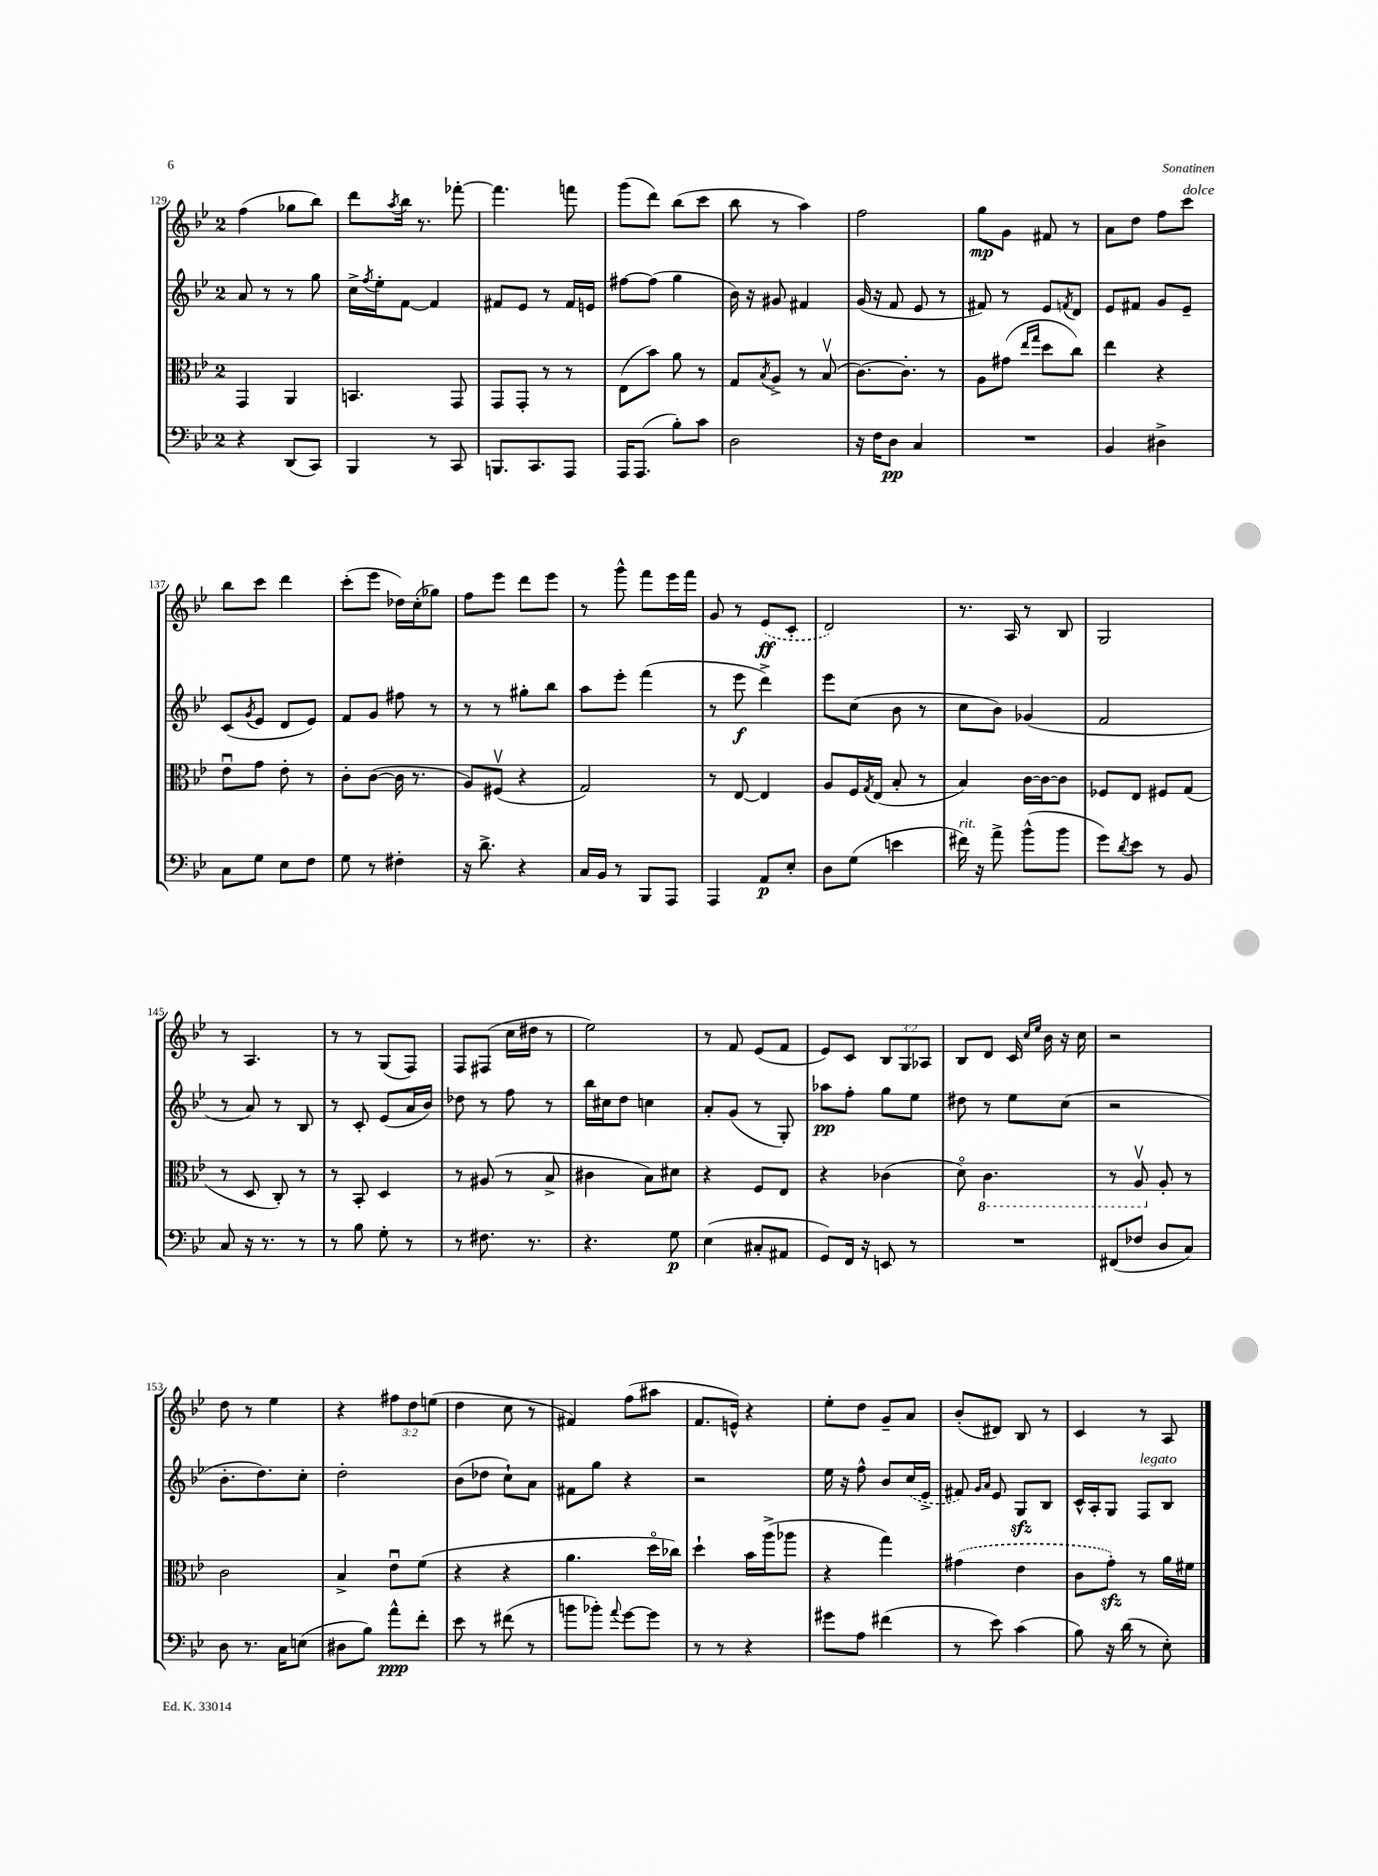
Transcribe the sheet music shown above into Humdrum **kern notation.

**kern	**dynam	**kern	**kern	**dynam	**kern	**dynam
*part4	*part4	*part3	*part2	*part2	*part1	*part1
*staff4	*staff4	*staff3	*staff2	*staff2	*staff1	*staff1
*clefF4	*	*clefC3	*clefG2	*	*clefG2	*
*k[b-e-]	*	*k[b-e-]	*k[b-e-]	*	*k[b-e-]	*
*M2/4	*	*M2/4	*M2/4	*	*M2/4	*
=129	=129	=129	=129	=129	=129	=129
4r	.	4GG/	8a/	.	(4ff\	.
.	.	.	8r	.	.	.
(8DD/L	.	4AA/	8r	.	8gg-X\L	.
8CC/J)	.	.	8gg\	.	8bb-\J)	.
=130	=130	=130	=130	=130	=130	=130
4BBB-/	.	4.BBn/	16cc^\LL	.	8ddd\L	.
.	.	.	8qff/	.	.	.
.	.	.	16ee-'\J	.	.	.
.	.	.	.	.	8qaa/	.
.	.	.	[8f\J	.	16bb-\Jk	.
.	.	.	.	.	8.r	.
8r	.	.	4f/]	.	.	.
8CC/	.	8GG/	.	.	[8fff-X'\	.
=131	=131	=131	=131	=131	=131	=131
8.BBBn/L	.	8GG/L	8f#X/L	.	4.fff-\]	.
.	.	8GG'/J	8e-/J	.	.	.
8.CC/	.	.	.	.	.	.
.	.	8r	8r	.	.	.
8AAA/J	.	8r	16f#/LL	.	8fffn\	.
.	.	.	16en/JJ	.	.	.
=132	=132	=132	=132	=132	=132	=132
16AAA/KL	.	(8E-\L	[8ff#X\L	.	(8ggg\L	.
(8.AAA/J	.	.	.	.	.	.
.	.	8b-\J)	(8ff#\J]	.	8ddd\J)	.
8B-'\L)	.	8a\	4gg\	.	(8bb-\L	.
8c\J	.	8r	.	.	8ccc\J	.
=133	=133	=133	=133	=133	=133	=133
2D\	.	8G/L	16b-\)	.	8bb-\	.
.	.	.	16r	.	.	.
.	.	8qB-/	.	.	.	.
.	.	8A^/J	8g#X/	.	8r	.
.	.	8r	4f#X/	.	4aa\)	.
.	.	(8B-v/	.	.	.	.
=134	=134	=134	=134	=134	=134	=134
16r	.	[8.c\L)	(16g/	.	2ff\	.
16F\KL	.	.	16r	.	.	.
8D\J	pp	.	8f/	.	.	.
.	.	8.c'\J]	.	.	.	.
4C/	.	.	8e-/	.	.	.
.	.	8r	8r	.	.	.
=135	=135	=135	=135	=135	=135	=135
2r	.	8A\L	8f#X/)	.	8gg\L	mp
.	.	(8g#X\J	8r	.	8g\J	.
.	.	16qqee-/LL	.	.	.	.
.	.	16qqgg/JJ	.	.	.	.
.	.	8dd\L	8e-/L	.	8f#X/	.
.	.	.	8qfn/	.	.	.
.	.	8cc\J)	8d/J	.	8r	.
=136	=136	=136	=136	=136	=136	=136
4BB-/	.	4ee-\	8e-/L	.	8a\L	.
.	.	.	8f#X/J	.	8dd\J	.
4D#X^\	.	4r	8g/L	.	8ff\L	.
!	!	!	!	!	!LO:TX:a:i:t=dolce	!
.	.	.	8e-~/J	.	8ccc\J	.
!!LO:LB:g=z
=137	=137	=137	=137	=137	=137	=137
8C\L	.	8e-u\L	(8c/L	.	8bb-\L	.
.	.	.	8qg/	.	.	.
8G\J	.	8g\J	8e-/J	.	8ccc\J	.
8E-\L	.	8e-'\	8d/L	.	4ddd\	.
8F\J	.	8r	8e-/J)	.	.	.
=138	=138	=138	=138	=138	=138	=138
8G\	.	8c'\L	8f/L	.	(8ccc'\L	.
8r	.	([8c\J	8g/J	.	8eee-\J	.
4F#X'\	.	16c\]	8ff#X\	.	16dd-X\LL)	.
.	.	8.r	.	.	(16cc'\J	.
.	.	.	8r	.	8gg-X\J)	.
=139	=139	=139	=139	=139	=139	=139
16r	.	8A/L)	8r	.	8ff\L	.
8.d^\	.	.	.	.	.	.
.	.	(8F#Xv/J	8r	.	8eee-\J	.
4r	.	4r	8gg#X'\L	.	8ddd\L	.
.	.	.	8bb-\J	.	8eee-\J	.
=140	=140	=140	=140	=140	=140	=140
16C/LL	.	2G/)	8aa\L	.	8r	.
16BB-/JJ	.	.	.	.	.	.
8r	.	.	8eee-'\J	.	8ggg^^\	.
8BBB-/L	.	.	(4fff\	.	8fff\L	.
8AAA/J	.	.	.	.	16eee-\L	.
.	.	.	.	.	16fff\JJ	.
=141	=141	=141	=141	=141	=141	=141
4AAA/	.	8r	8r	.	8g/	.
.	.	[8E-/	8eee-\	f	8r	.
8AA/L	p	4E-/]	4ddd^\)	.	(8e-/L	ff
8E-'/J	.	.	.	.	8c'/J	.
=142	=142	=142	=142	=142	=142	=142
8D\L	.	8A/L	8eee-\L	.	2d/)	.
(8G\J	.	16F/L	(8cc\J	.	.	.
.	.	8qG/	.	.	.	.
.	.	(16E-/JJ	.	.	.	.
4en\	.	8B-'/	8b-\	.	.	.
.	.	8r	8r	.	.	.
=143	=143	=143	=143	=143	=143	=143
!LO:TX:a:i:t=rit.	!	!	!	!	!	!
16f#X\)	.	4B-/)	8cc\L	.	8.r	.
16r	.	.	.	.	.	.
8a^\	.	.	8b-\J)	.	.	.
.	.	.	.	.	16A/	.
(8b-^^\L	.	[16c\LL	(4g-X/	.	8r	.
.	.	16c\J_	.	.	.	.
8b-\J	.	8c\J]	.	.	8B-/	.
=144	=144	=144	=144	=144	=144	=144
8g\L)	.	8F-X/L	2f/	.	2G/	.
8qd/	.	.	.	.	.	.
8e-\J	.	8E-/J	.	.	.	.
8r	.	8F#X/L	.	.	.	.
8BB-/	.	(8G/J	.	.	.	.
!!LO:LB:g=z
=145	=145	=145	=145	=145	=145	=145
8C/	.	8r	8r	.	8r	.
16r	.	8D/	8a/)	.	4.A/	.
8.r	.	.	.	.	.	.
.	.	8C'/)	8r	.	.	.
8r	.	8r	8B-/	.	.	.
=146	=146	=146	=146	=146	=146	=146
8r	.	8r	8r	.	8r	.
8B-\	.	8BB-'/	8c'/	.	8r	.
8G'\	.	4D/	(8e-/L	.	(8G/L	.
8r	.	.	16a/L	.	8F/J)	.
.	.	.	16b-/JJ)	.	.	.
=147	=147	=147	=147	=147	=147	=147
8r	.	8r	8dd-X\	.	8F/L	.
8.F#X\	.	(8A#X/	8r	.	(8F#X/J	.
.	.	8r	8ff\	.	16cc\LL	.
8.r	.	.	.	.	16dd#X\JJ	.
.	.	8B-^/	8r	.	8r	.
=148	=148	=148	=148	=148	=148	=148
4.r	.	4c#X\	16bb-\LL	.	2ee-\)	.
.	.	.	16cc#X\J	.	.	.
.	.	.	8dd\J	.	.	.
.	.	8B-\L)	4ccn\	.	.	.
8G\	p	8d#X\J	.	.	.	.
=149	=149	=149	=149	=149	=149	=149
(4E-\	.	4r	8a'/L	.	8r	.
.	.	.	(8g/J	.	8f/	.
8C#X'/L	.	8F/L	8r	.	(8e-/L	.
8AA#X/J	.	8E-/J	8G'/)	.	8f/J	.
=150	=150	=150	=150	=150	=150	=150
8GG/L)	.	4r	8aa-X\L	pp	8e-/L)	.
16FF/Jk	.	.	8ff'\J	.	8c/J	.
16r	.	.	.	.	.	.
8EEn/	.	(4c-X\	8gg\L	.	12B-/L	.
.	.	.	.	.	12G/	.
8r	.	.	8ee-\J	.	.	.
.	.	.	.	.	12A-X/J	.
=151	=151	=151	=151	=151	=151	=151
2r	.	8d\)	8dd#X\	.	8B-/L	.
*	*	*8ba	*	*	*	*
.	.	4.C\	8r	.	8d/J	.
.	.	.	8ee-\L	.	16c/	.
.	.	.	.	.	16qqcc/LL	.
.	.	.	.	.	16qqee-/JJ	.
.	.	.	.	.	16b-\	.
.	.	.	(8cc\J	.	16r	.
.	.	.	.	.	16cc\	.
=152	=152	=152	=152	=152	=152	=152
(8FF#X/L	.	8r	2r	.	2r	.
8F-X/J	.	8AAv/	.	.	.	.
*	*	*X8ba	*	*	*	*
8D/L	.	8A'/	.	.	.	.
8C/J)	.	8r	.	.	.	.
!!LO:LB:g=z
=153	=153	=153	=153	=153	=153	=153
8D\	.	2c\	8.b-'\L	.	8dd\	.
8.r	.	.	.	.	8r	.
.	.	.	8.dd\)	.	.	.
.	.	.	.	.	4ee-\	.
16C\KL	.	.	.	.	.	.
(8En\J	.	.	8cc'\J	.	.	.
=154	=154	=154	=154	=154	=154	=154
8D#X\L	.	4B-^/	2dd'\	.	4r	.
8B-\J)	.	.	.	.	.	.
8a^^\L	ppp	8e-u\L	.	.	12ff#X\L	.
.	.	.	.	.	12dd\	.
8f'\J	.	(8f\J	.	.	.	.
.	.	.	.	.	(12een\J	.
=155	=155	=155	=155	=155	=155	=155
8e-\	.	4r	(8b-\L	.	4dd\	.
8r	.	.	8dd-X\J	.	.	.
(8f#X\	.	4r	8cc`\L)	.	8cc\	.
8r	.	.	8a\J	.	8r	.
=156	=156	=156	=156	=156	=156	=156
8bn\L	.	4.a\	8f#X\L	.	4f#X/)	.
8b-X'\J)	.	.	8gg\J	.	.	.
8qqa/	.	.	.	.	.	.
[8g\L	.	.	4r	.	(8ff\L	.
8g\J]	.	16dd\LL	.	.	8aa#X\J	.
.	.	16cc-X\JJ)	.	.	.	.
=157	=157	=157	=157	=157	=157	=157
8r	.	4dd`\	2r	.	8.f/L	.
8r	.	.	.	.	.	.
.	.	.	.	.	16en^^/Jk)	.
4r	.	16b-\LL	.	.	4r	.
.	.	(16aa^\J	.	.	.	.
.	.	8aa-X\J	.	.	.	.
=158	=158	=158	=158	=158	=158	=158
8g#X\L	.	4r	16ee-\	.	8ee-'\L	.
.	.	.	16r	.	.	.
8A\J	.	.	8ff^^\	.	8dd\J	.
(4f#X\	.	4gg\)	8b-/L	.	8g~/L	.
.	.	.	(16cc/L	.	8a/J	.
.	.	.	16e-^/JJ	.	.	.
=159	=159	=159	=159	=159	=159	=159
8r	.	(4g#X\	8f#X/)	.	(8b-'/L	.
.	.	.	16qqg/LL	.	.	.
.	.	.	16qqa/JJ	.	.	.
8e-\)	.	.	8e-/	.	8d#X/J)	.
(4c\	.	4e-\	8Gzz/L	.	8B-/	.
.	.	.	8B-/J	.	8r	.
=160	=160	=160	=160	=160	=160	=160
8B-\)	.	8c\L	16c^^/LL	.	4c/	.
.	.	.	16A'/J	.	.	.
16r	.	8gzz'\J)	8G/J	.	.	.
(16d\	.	.	.	.	.	.
!	!	!	!LO:TX:a:i:t=legato	!	!	!
8r	.	8r	8F/L	.	8r	.
8E-'\)	.	16a\LL	8B-/J	.	8A/	.
.	.	16f#X\JJ	.	.	.	.
==	==	==	==	==	==	==
*-	*-	*-	*-	*-	*-	*-
